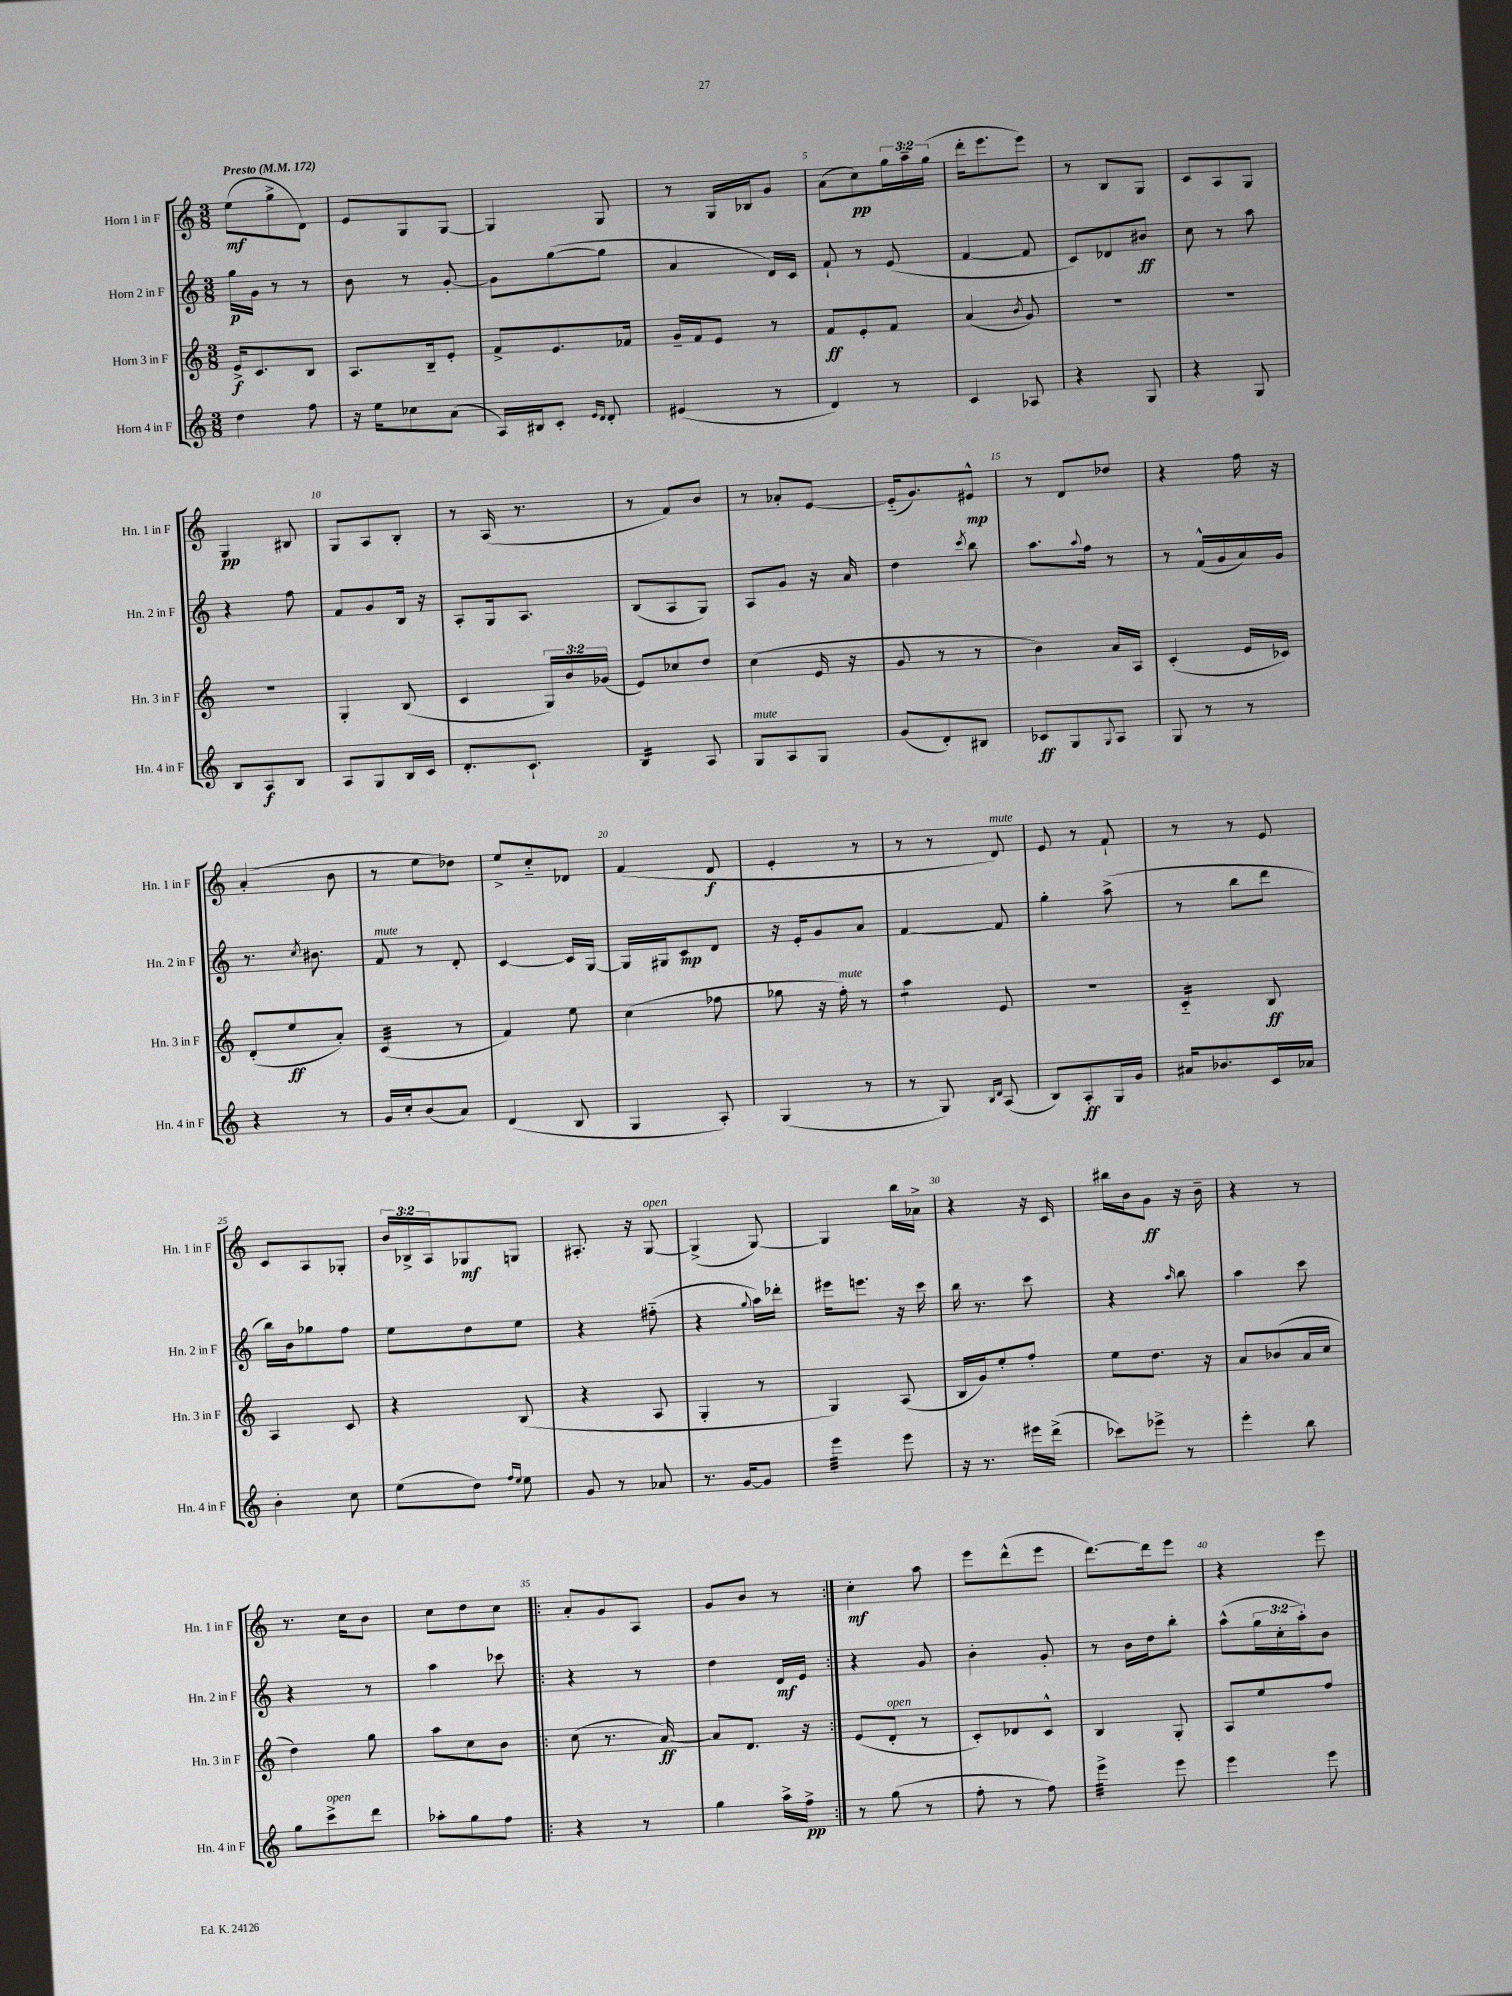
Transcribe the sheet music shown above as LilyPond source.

<<
\new StaffGroup <<
\new Staff = "s0" \with { instrumentName = "Horn 1 in F" shortInstrumentName = "Hn. 1 in F" } {
    \clef treble \key c \major \numericTimeSignature \time 3/8 \override Staff.TupletNumber.text = #tuplet-number::calc-fraction-text \tempo "Presto" 4 = 172
    e''8\mf( g''8-> d'8) |
    e'8 g8 g8~ |
    g4 g8 |
    r8 g16 bes16 g'8 |
    a'8( c''8\pp) \tuplet 3/2 { g''16 a''16-- g''16( } |
    d'''16-. e'''8. e'''8) |
    r8 b8 g8 |
    c'8 a8 g8 |
    g4\pp bis8 |
    g8 a8 b8-. |
    r8 a16( r8. |
    r8 f'8) b'8 |
    r8 aes'8-. e'8~ |
    e'16-_( g'8.) eis'8-^\mp |
    r8 d'8 des''8 |
    r4 f''16 r16 |
    a'4-.( b'8 |
    r8 e''8 des''8) |
    e''8-> c''8-_ des'8 |
    f'4( d'8\f |
    e'4-. r8 |
    r8 r8 d'8^\markup { \italic "mute" }) |
    e'8 r8 f'8-! |
    r8 r8 e'8 |
    c'8 a8 ges8-. |
    \tuplet 3/2 { b'16 bes16-> a16 } ges8\mf g8 |
    ais8.-. r16 g8~^\markup { \italic "open" } |
    g4->( g8~) |
    g4 b''16 aes'16-> |
    r4 r16 c'16 |
    bis''16 b'16 g'8\ff r16 b'16-- |
    r4 r8 |
    r8. c''16 b'8 |
    c''8 d''8 c''8 |
    \repeat volta 2 { a'8-. g'8 a8 |
    g'8 b'8 r8 | }
    c''4-.\mf a''8 |
    e'''8 d'''8-^( e'''8 |
    d'''8.~) d'''16 e'''8 |
    r4 e'''8 \bar "|." |
}
\new Staff = "s1" \with { instrumentName = "Horn 2 in F" shortInstrumentName = "Hn. 2 in F" } {
    \clef treble \key c \major \numericTimeSignature \time 3/8 \override Staff.TupletNumber.text = #tuplet-number::calc-fraction-text
    g''16\p g'16 r8 r8 |
    b'8 r8 g'8~-. |
    g'8 g''8~( g''8 |
    a'4 d'16) c'16 |
    f'8-! r8 e'8( |
    f'4~ f'8 |
    c'8) des'8 bis'8\ff |
    c''8 r8 a''8 |
    r4 f''8 |
    f'8 g'8 b16 r16 |
    a8-. g16 a8. |
    b8( a8 g8) |
    a8 g'8 r16 a'16 |
    d''4 \acciaccatura { c'''8 } b''8 |
    a''8. \appoggiatura { a''8 } f''16 r8 |
    r8 f'16-^( g'16 a'16) g'16 |
    r8. \acciaccatura { c''8 } bis'8. |
    f'8^\markup { \italic "mute" } r8 d'8-. |
    c'4~ c'16 g16~ |
    g16 gis16 c'8\mp d'8 |
    r16 e'16-. g'8 a'8 |
    f'4~ f'8 |
    g''4-. a''8->( |
    r8 b''8 d'''8 |
    b''16) b'16 ges''8 f''8 |
    e''8 d''8 e''8 |
    r4 fis''8-_( |
    r4 \appoggiatura { g''8 } a''16) des'''16-. |
    eis'''16 e'''8. r16 c'''16 |
    b''16 r8. c'''8 |
    r4 \grace { a''16 } b''8 |
    a''4 c'''8 |
    r4 r8 |
    a''4 ces'''8 |
    \repeat volta 2 { r4 r8 |
    d''4 d'16\mf e'16 | }
    r4 g'8 |
    b'4-. g'8-. |
    r8 b'16 d''16 b''8-. |
    a''8-^( \tuplet 3/2 { g''16 c''16-. a''16-.) } b'8 \bar "|." |
}
\new Staff = "s2" \with { instrumentName = "Horn 3 in F" shortInstrumentName = "Hn. 3 in F" } {
    \clef treble \key c \major \numericTimeSignature \time 3/8 \override Staff.TupletNumber.text = #tuplet-number::calc-fraction-text
    e'16->\f c'8. b8 |
    a8. b16-- e'8-. |
    f'8-> e'8. fes'16 |
    g'16-- f'16 e'8 r8 |
    f'8\ff e'8-. f'8 |
    a'4( \acciaccatura { b'8 } g'8) |
    R4. |
    R4. |
    R4. |
    g4-. b8( |
    c'4 \tuplet 3/2 { g16) b'16 ges'16( } |
    e'8) ces''8 d''8 |
    c''4( e'16 r16 |
    g'8 r8 r8 |
    b'4) a'16 a16 |
    c'4-.( e'16 ces'16) |
    d'8-.( e''8\ff a'8-.) |
    c'4:32( r8 |
    f'4) e''8 |
    c''4( fes''8 |
    ges''8 r16 f''16-.^\markup { \italic "mute" }) r8 |
    a''4:8 e'8 |
    R4. |
    c'4:16-_ b8\ff |
    a4 c'8 |
    r4 b8( |
    r4 a8 |
    g4-. r8 |
    g4) a8( |
    b16 g'16) e''8-. f''8-. |
    e''8 d''8. r16 |
    a'8 bes'8( a'16 c''16 |
    d''4) g''8 |
    a''8 c''8 b'8 |
    \repeat volta 2 { c''8( r8. a'16~\ff) |
    a'8 d'8. r16 | }
    e'8( d'8-.^\markup { \italic "open" } r8 |
    c'8-.) des'8 c'8-^ |
    b4 g8-. |
    a8 e''8 f''8 \bar "|." |
}
\new Staff = "s3" \with { instrumentName = "Horn 4 in F" shortInstrumentName = "Hn. 4 in F" } {
    \clef treble \key c \major \numericTimeSignature \time 3/8
    d''4 f''8 |
    r16 e''16 ces''8 a'8( |
    a16) bis16 c'8-. \grace { e'16 d'16 } d'8-. |
    eis'4( r8 |
    d'4) r8 |
    c'4 aes8 |
    r4 g8 |
    r4 g8 |
    b8 a8\f b8 |
    a8 g8 b16 c'16 |
    d'8.-. c'8.-! |
    b4:16 a8 |
    g8^\markup { \italic "mute" } a8 g8 |
    g'8( d'8-.) bis8 |
    ces'8\ff g8 \appoggiatura { g8 } a8 |
    g8 r8 r8 |
    r4 r8 |
    g'16 c''16-. b'8( a'8) |
    d'4( b8 |
    g4 a8-.) |
    g4( r8 |
    r8 g8) \grace { b16 d'16 } a8( |
    b8) a8-.\ff g16 g'16 |
    ais'16 bes'8. c'16 aes'16 |
    b'4-. c''8 |
    e''8( d''8) \grace { f''16 e''16 } e''8 |
    g'8 r8 aes'8 |
    r8. g'16~ g'8 |
    e'''4:32 e'''8 |
    r16 r8. eis'''16 d'''16->( |
    ces'''8) ees'''8-> r8 |
    e'''4-. b''8 |
    g''8 c'''8->^\markup { \italic "open" } d'''8 |
    aes''8-. g''8 f''8 |
    \repeat volta 2 { r4 r8 |
    g''4 a''16-> f''16->\pp | }
    r8 g''8( r8 |
    f''8-. r8 f''8) |
    e'''4:32-> e'''8 |
    e'''4 e'''8 \bar "|." |
}
>>
>>
\layout { \context { \Score \override BarNumber.break-visibility = ##(#f #t #t) barNumberVisibility = #(every-nth-bar-number-visible 5) } }
